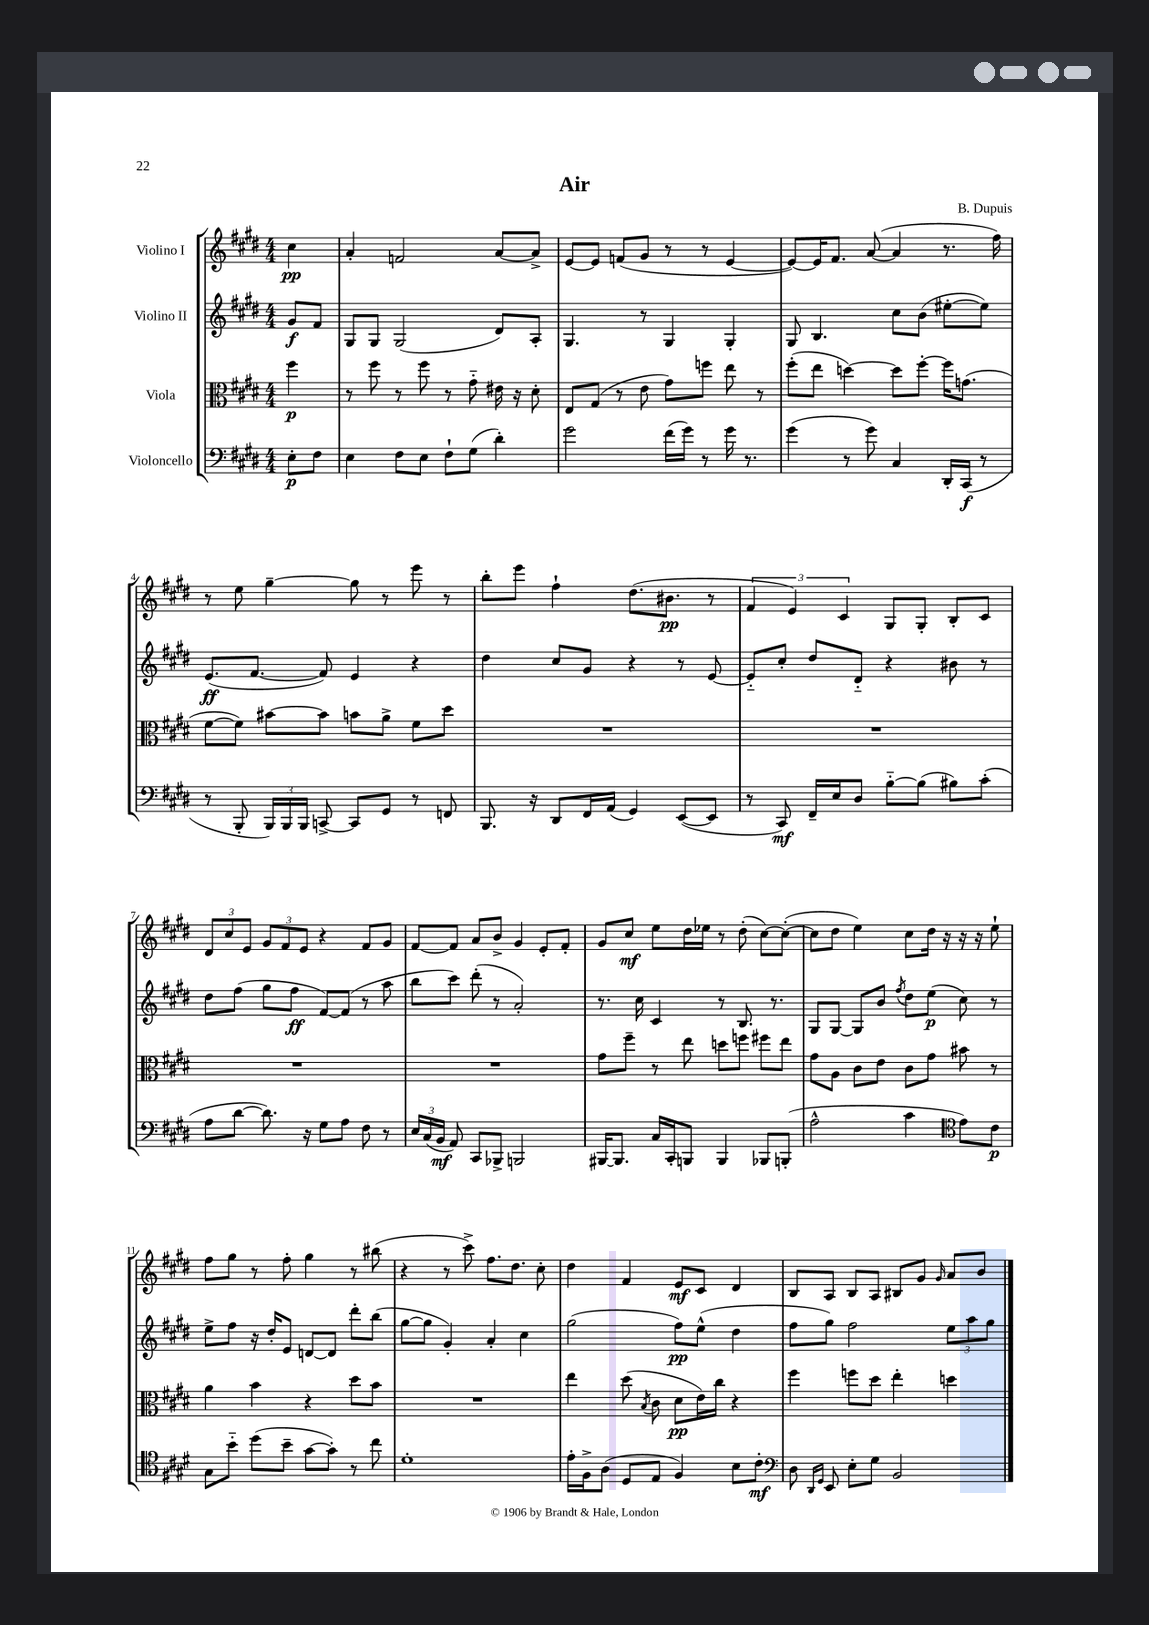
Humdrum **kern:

**kern	**kern	**kern	**kern
*staff4	*staff3	*staff2	*staff1
*clefF4	*clefC3	*clefG2	*clefG2
*k[f#c#g#d#]	*k[f#c#g#d#]	*k[f#c#g#d#]	*k[f#c#g#d#]
*M4/4	*M4/4	*M4/4	*M4/4
8E'	4ff#	8g#	4cc#
8F#	.	8f#	.
=	=	=	=
4E	8r	8G#	4a'
.	8ff#	8G#	.
8F#	8r	(2G#	2f
8E	8ff#	.	.
8F#`	8r	.	.
(8G#	8g#'~	.	.
4d#')	16e#	8d#)	[8a
.	16r	.	.
.	8d#'	8A'	8a^]
=	=	=	=
2g#	8E	4.G#	[8e
.	(8G#	.	8e]
.	8r	.	(8f
.	8e	8r	8g#
(16f#	8g#)	4G#	8r
16g#)	.	.	.
8r	8ff	.	8r
16g#	8ee	4G#'	[4e
8.r	.	.	.
.	8r	.	.
=	=	=	=
(4g#	(8ff#'	8G#	8e_)
.	8ee	4.B	16e]
.	.	.	8.f#
8r	[4dd)	.	.
8g#)	.	.	([8a
4C#	8dd]	8cc#	4a]
.	[8ff#'	(8b	.
16DD#'	16ff#]	[8ee#'	8.r
(16CC#	(8.g	.	.
8r	.	8ee#])	.
.	.	.	16ff#)
=	=	=	=
8r	[8f#	(8.e	8r
8BBB'	8f#])	.	8ee
.	.	[8.f#	.
24BBB)	[8b#	.	[4gg#~
24BBB	.	.	.
24BBB	.	.	.
[8CC^	8b#]	8f#])	.
8CC]	8b	4e	8gg#]
8GG#	8a^	.	8r
8r	8f#	4r	8eee
8FF	8dd#	.	8r
=	=	=	=
8.BBB	1r	4dd#	8bb'
.	.	.	8eee
16r	.	.	.
8DD#	.	8cc#	4ff#`
16FF#	.	8g#	.
(16AA	.	.	.
4GG#)	.	4r	(8.dd#
.	.	.	8.b#
([8EE	.	8r	.
8EE]	.	[8e	8r
=	=	=	=
8r	1r	8e'~]	6f#
8CC#)	.	8cc#'	.
.	.	.	6e)
16FF#~	.	8dd#	.
16E	.	.	.
.	.	.	6c#
8D#	.	8d#'~	.
[8B'~	.	4r	8G#
(8B]	.	.	8G#'
8B#)	.	8b#	8B'
(8c#'	.	8r	8c#
=	=	=	=
8A	1r	8dd#	12d#
.	.	.	12cc#
[8d#	.	(8ff#	.
.	.	.	12e
8.d#])	.	8gg#	12g#
.	.	.	12f#
.	.	8ff#	.
.	.	.	12e
16r	.	.	.
8G#	.	[8f#)	4r
8A	.	(8f#]	.
8F#	.	8r	8f#
8r	.	8aa	8g#
=	=	=	=
24E	1r	8bb	[8f#
(24C#	.	.	.
24BB	.	.	.
8AA)	.	8ccc#)	8f#]
8CC#	.	(8ddd#'	8a
8BBB-^	.	8r	8b^
2BBB	.	2a')	4g#
.	.	.	8e'
.	.	.	8f#'
=	=	=	=
[16BBB#	8g#	8.r	8g#
8.BBB#]	.	.	.
.	8ff#~	.	8cc#
.	.	16cc#	.
16C#	8r	4c#	8ee
16CC#'	.	.	.
8BBB	8ee	.	16dd#
.	.	.	16ee-
4BBB	8dd	8r	8r
.	8ff	8.B	(8dd#'
8BBB-	8ff#	.	[8cc#)
.	.	8.r	.
(8BBB'	8ee	.	(8cc#'_
=	=	=	=
2A^^	8g#	8G#	8cc#]
.	8A	[8G#	8dd#
.	8c#	8G#]	4ee)
.	8e	8b	.
.	.	8qff#	.
4c#	8c#	8dd#	8cc#
.	8g#	(8ee	16dd#
.	.	.	16r
*clefC4	*	*	*
8e)	8b#	8cc#)	16r
.	.	.	16r
8c#	8r	8r	8ee`
=	=	=	=
8G#	4a	8ee^	8ff#
8b'~	.	8ff#	8gg#
(8dd#	4b	16r	8r
.	.	16dd#'	.
8b~	.	8e	8ff#'
[8g#	4r	[8d	4gg#
8g#'])	.	8d]	.
8r	8dd#	8ddd#'	8r
8cc#	8b	(8bb	(8bb#
=	=	=	=
1d#'	1r	[8gg#	4r
.	.	8gg#]	.
.	.	4g#')	8r
.	.	.	8ccc#^)
.	.	4a'	8.ff#
.	.	.	8.dd#
.	.	4cc#	.
.	.	.	8cc#'
=	=	=	=
16e'	4ee	(2gg#	4dd#
16F#^	.	.	.
(8A	.	.	.
8D#	(8dd#	.	4f#
.	8qB	.	.
8E	8c#	.	.
4F#)	8d#	8ff#)	8e
.	16e)	(8ee^^	8c#
.	16cc#	.	.
8B	4r	4dd#	4d#
8c#'	.	.	.
=	=	=	=
*clefF4	*	*	*
8D#	4ff#	8ff#	8B
16qqDD#	.	.	.
16qqGG#	.	.	.
8EE	.	8gg#)	8A
8E'	8ff	2ff#	8B
8G#	8dd#	.	8A
2BB	4ee'	.	8B#
.	.	.	8g#
.	.	.	16qqg#
.	4dd	12ee	8a
.	.	12aa	.
.	.	.	8b
.	.	12gg#	.
==	==	==	==
*-	*-	*-	*-
